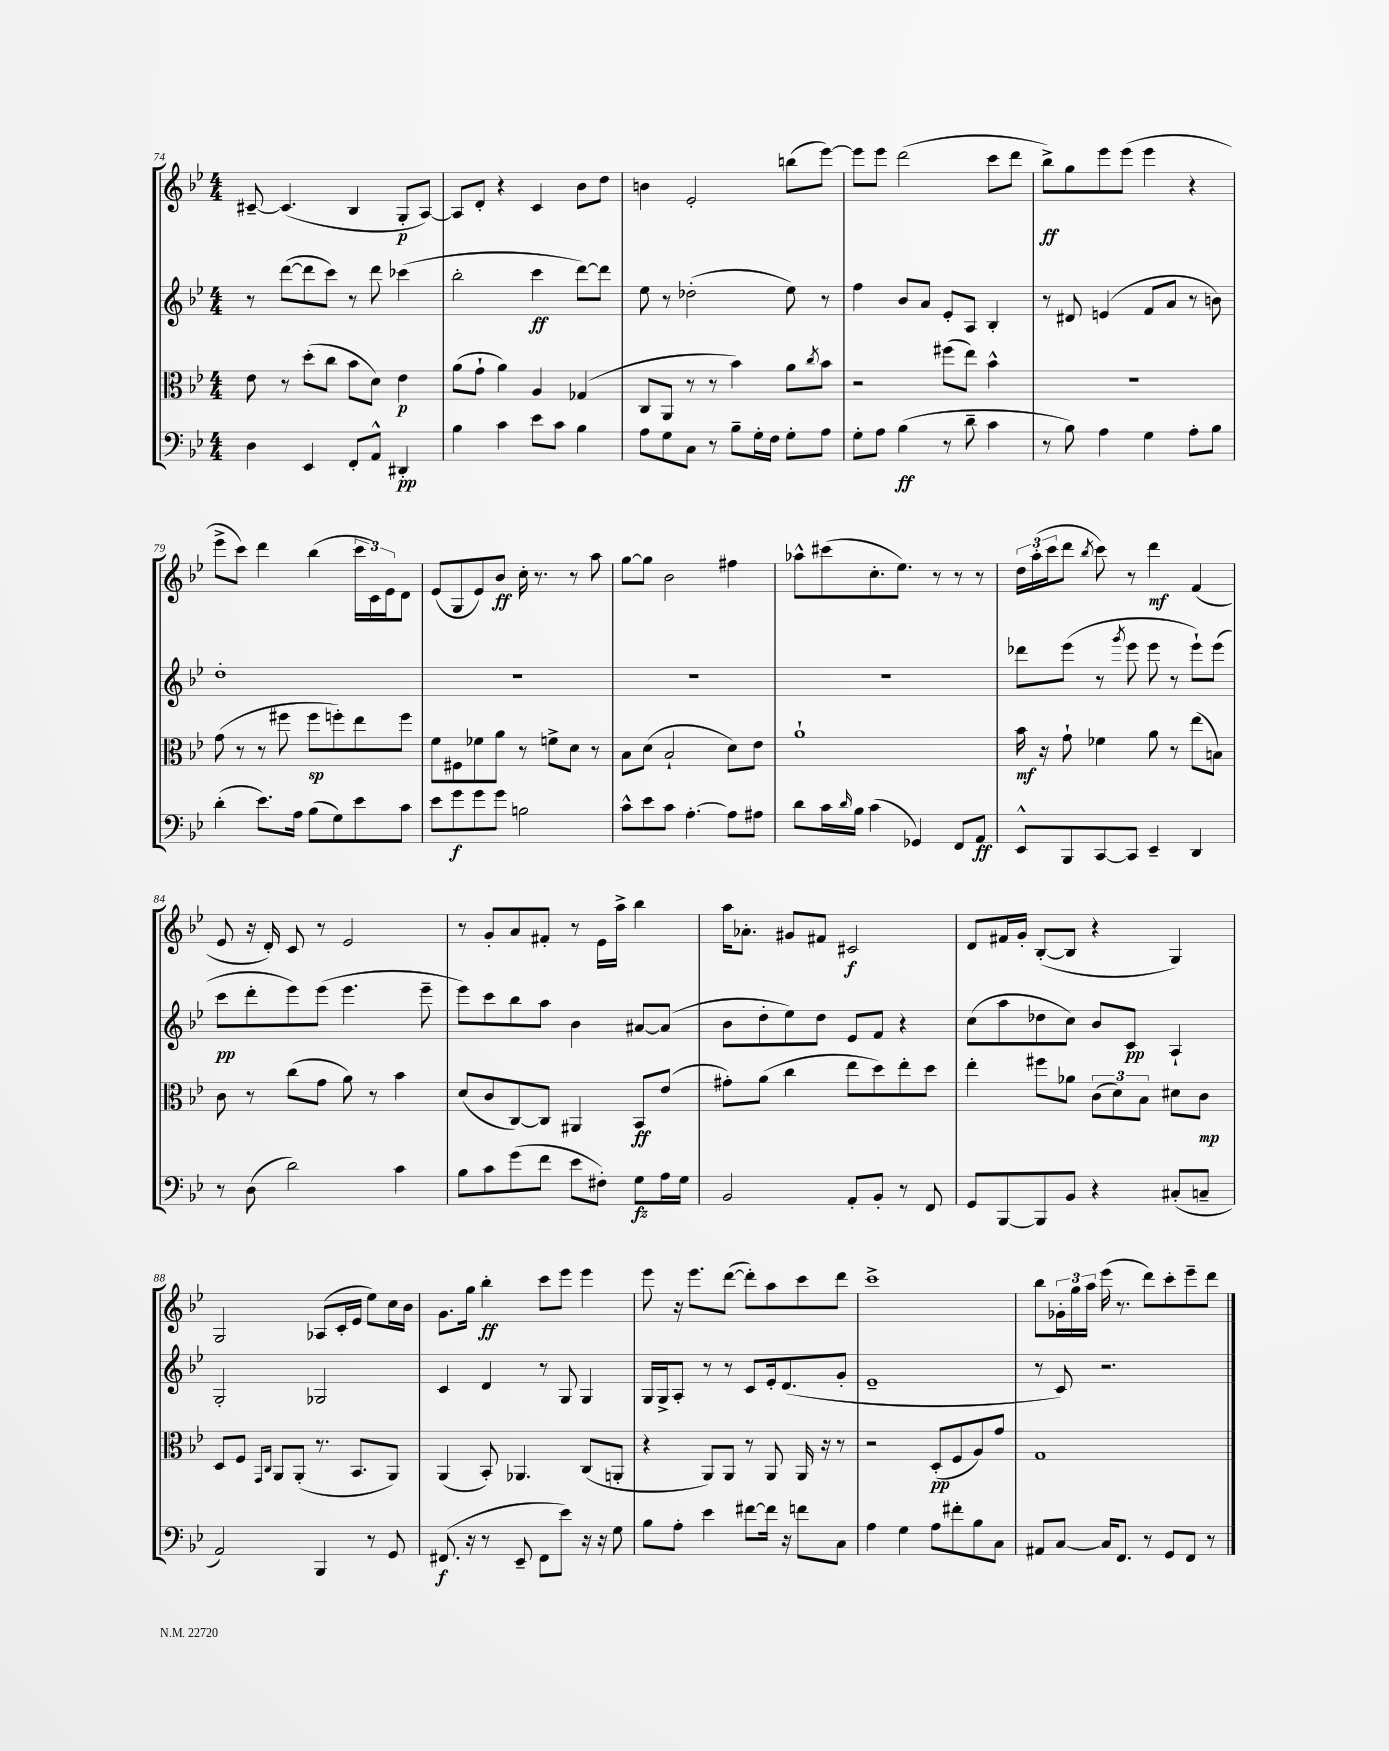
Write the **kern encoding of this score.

**kern	**dynam	**kern	**dynam	**kern	**dynam	**kern	**dynam
*part4	*part4	*part3	*part3	*part2	*part2	*part1	*part1
*staff4	*staff4	*staff3	*staff3	*staff2	*staff2	*staff1	*staff1
*clefF4	*	*clefC3	*	*clefG2	*	*clefG2	*
*k[b-e-]	*	*k[b-e-]	*	*k[b-e-]	*	*k[b-e-]	*
*M4/4	*	*M4/4	*	*M4/4	*	*M4/4	*
=74	=74	=74	=74	=74	=74	=74	=74
4D\	.	8e-\	.	8r	.	[8c#X~/	.
.	.	8r	.	([8ddd\L	.	(4.c#/]	.
4EE-/	.	(8dd'\L	.	8ddd\]	.	.	.
.	.	8cc\J	.	8ccc\J)	.	.	.
8FF'/L	.	8b-\L	.	8r	.	4B-/	.
8AA^^/J	.	8d\J)	.	8ddd\	.	.	.
4DD#X'/	pp	4e-\	p	(4ccc-X\	.	8G'/L	p
.	.	.	.	.	.	[8A/J)	.
=75	=75	=75	=75	=75	=75	=75	=75
4B-\	.	(8a\L	.	2bb-'\	.	8A/L]	.
.	.	8g`\J	.	.	.	8d'/J	.
4c\	.	4a\)	.	.	.	4r	.
8e-\L	.	4A/	.	4ccc\	ff	4c/	.
8c\J	.	.	.	.	.	.	.
4B-\	.	(4G-X/	.	[8ddd\L)	.	8b-\L	.
.	.	.	.	8ddd\J]	.	8dd\J	.
=76	=76	=76	=76	=76	=76	=76	=76
8A\L	.	8C/L	.	8ee-\	.	4bn\	.
8G\	.	8AA/J	.	8r	.	.	.
8C\J	.	8r	.	(2dd-X'\	.	2e-'/	.
8r	.	8r	.	.	.	.	.
8B-~\L	.	4b-\)	.	.	.	.	.
16G'\L	.	.	.	.	.	.	.
16F\JJ	.	.	.	.	.	.	.
8G'\L	.	8a\L	.	8ee-\)	.	(8bbn\L	.
.	.	8qcc/	.	.	.	.	.
8A\J	.	8b-\J	.	8r	.	[8eee-\J)	.
=77	=77	=77	=77	=77	=77	=77	=77
8G'\L	.	2r	.	4ff\	.	8eee-\L]	.
8A\J	.	.	.	.	.	8eee-\J	.
(4B-\	ff	.	.	8b-/L	.	(2ddd\	.
.	.	.	.	8a/J	.	.	.
8r	.	(8ff#X\L	.	8e-'/L	.	.	.
8d~\	.	8ee-\J)	.	8A/J	.	.	.
4c\	.	4b-^^\	.	4B-'/	.	8ccc\L	.
.	.	.	.	.	.	8ddd\J	.
=78	=78	=78	=78	=78	=78	=78	=78
8r	.	1r	.	8r	.	8bb-^\L)	ff
8B-\)	.	.	.	8d#X/	.	8gg\	.
4A\	.	.	.	(4en/	.	8eee-\	.
.	.	.	.	.	.	(8eee-\J	.
4G\	.	.	.	8f/L	.	4eee-\	.
.	.	.	.	8a/J	.	.	.
8A'\L	.	.	.	8r	.	4r	.
8B-\J	.	.	.	8bn\)	.	.	.
!!LO:LB:g=z
=79	=79	=79	=79	=79	=79	=79	=79
(4d'\	.	(8g\	.	1dd'	.	8eee-^\L	.
.	.	8r	.	.	.	8ccc\J)	.
8.e-\L)	.	8r	.	.	.	4ddd\	.
.	.	8ff#X\	.	.	.	.	.
16A\Jk	.	.	.	.	.	.	.
(8B-\L	.	8ff#\L	sp	.	.	(4bb-\	.
8G\)	.	8ffn'\)	.	.	.	.	.
8e-\	.	8ee-\	.	.	.	24ccc\LL	.
.	.	.	.	.	.	24c\)	.
.	.	.	.	.	.	24e-\J	.
8c\J	.	8ff\J	.	.	.	8d\J	.
=80	=80	=80	=80	=80	=80	=80	=80
8e-\L	.	8f\L	.	1r	.	(8e-/L	.
8g\	f	8F#X\	.	.	.	8G/	.
8g\	.	8f-X\	.	.	.	8e-/)	.
8g\J	.	8a\J	.	.	.	8b-/J	ff
2Bn\	.	8r	.	.	.	16cc'\	.
.	.	.	.	.	.	8.r	.
.	.	8fn^\L	.	.	.	.	.
.	.	8d\J	.	.	.	8r	.
.	.	8r	.	.	.	8aa\	.
=81	=81	=81	=81	=81	=81	=81	=81
8c^^\L	.	8B-\L	.	1r	.	[8gg\L	.
8e-\	.	(8d\J	.	.	.	8gg\J]	.
8c\J	.	2B-`/	.	.	.	2b-\	.
[4.A'\	.	.	.	.	.	.	.
8A\L]	.	8d\L)	.	.	.	4ff#X\	.
8A#X\J	.	8e-\J	.	.	.	.	.
=82	=82	=82	=82	=82	=82	=82	=82
8d\L	.	1a`	.	1r	.	8aa-X^^\L	.
16c\L	.	.	.	.	.	(8ccc#X\	.
16qqd/	.	.	.	.	.	.	.
16B-\JJ	.	.	.	.	.	.	.
(4c\	.	.	.	.	.	8.cc'\	.
.	.	.	.	.	.	8.ee-\J)	.
4GG-X/)	.	.	.	.	.	.	.
.	.	.	.	.	.	8r	.
8FF/L	.	.	.	.	.	8r	.
8AA/J	ff	.	.	.	.	8r	.
=83	=83	=83	=83	=83	=83	=83	=83
8EE-^^/L	.	16b-\	mf	8ddd-X\L	.	24dd\LL	.
.	.	.	.	.	.	(24aa'\	.
.	.	16r	.	.	.	.	.
.	.	.	.	.	.	24ccc\J	.
8BBB-/	.	8g`\	.	(8eee-\J	.	8ddd\J	.
.	.	.	.	.	.	8qbb-/	.
[8CC/	.	4f-X\	.	8r	.	8ccc\)	.
.	.	.	.	8qggg/	.	.	.
8CC/J]	.	.	.	8eee-\	.	8r	.
4EE-~/	.	8a\	.	8eee-\	.	4ddd\	mf
.	.	8r	.	8r	.	.	.
4DD/	.	(8ee-\L	.	8eee-`\L)	.	(4f/	.
.	.	8Bn\J)	.	(8eee-\J	.	.	.
!!LO:LB:g=z
=84	=84	=84	=84	=84	=84	=84	=84
8r	.	8c\	.	8ccc\L	pp	8e-/	.
(8D\	.	8r	.	8ddd'\	.	16r	.
.	.	.	.	.	.	16d'/)	.
2d\)	.	(8cc\L	.	8eee-\)	.	8c/	.
.	.	8g\J	.	(8eee-\J	.	8r	.
.	.	8a\)	.	4.eee-\	.	2e-/	.
.	.	8r	.	.	.	.	.
4c\	.	4b-\	.	.	.	.	.
.	.	.	.	8eee-~\	.	.	.
=85	=85	=85	=85	=85	=85	=85	=85
8B-\L	.	(8d/L	.	8eee-\L)	.	8r	.
8c\	.	8c/	.	8ccc\	.	8g'/L	.
(8g\	.	[8C/)	.	8bb-\	.	8a/	.
8f\J	.	8C/J]	.	8aa\J	.	8f#X'/J	.
8e-\L	.	4AA#X/	.	4b-\	.	8r	.
8F#X'\J)	.	.	.	.	.	16e-\LL	.
.	.	.	.	.	.	16aa^\JJ	.
8G\L	fz	8BB-/L	ff	[8a#X/L	.	4bb-\	.
16A\L	.	(8e-/J	.	(8a#/J]	.	.	.
16G\JJ	.	.	.	.	.	.	.
=86	=86	=86	=86	=86	=86	=86	=86
2BB-/	.	8g#X'\L)	.	8b-\L	.	16aa\KL	.
.	.	.	.	.	.	8.a-X'\J	.
.	.	(8a\J	.	8dd'\	.	.	.
.	.	4cc\	.	8ee-\)	.	8g#X/L	.
.	.	.	.	8dd\J	.	8f#X/J	.
8AA'/L	.	8ee-\L	.	8e-/L	.	2c#X/	f
8BB-'/J	.	8dd\)	.	8f/J	.	.	.
8r	.	8ee-'\	.	4r	.	.	.
8FF/	.	8dd\J	.	.	.	.	.
=87	=87	=87	=87	=87	=87	=87	=87
8GG/L	.	4ee-'\	.	(8cc\L	.	8d/L	.
[8BBB-/	.	.	.	8aa\	.	16f#X/L	.
.	.	.	.	.	.	16g'/JJ	.
8BBB-/]	.	8ff#X\L	.	8dd-X\	.	([8B-'/L	.
8BB-/J	.	8a-X\J	.	8cc\J)	.	8B-/J]	.
4r	.	(12c\L	.	8b-/L	.	4r	.
.	.	12d\)	.	.	.	.	.
.	.	.	.	8c/J	pp	.	.
.	.	12B-\J	.	.	.	.	.
(8C#X'/L	.	8d#X\L	.	4A`/	.	4G/)	.
8Cn~/J	.	8c\J	mp	.	.	.	.
!!LO:LB:g=z
=88	=88	=88	=88	=88	=88	=88	=88
2AA/)	.	8D/L	.	2G'/	.	2G/	.
.	.	8F/J	.	.	.	.	.
.	.	16qqGG/LL	.	.	.	.	.
.	.	16qqC/JJ	.	.	.	.	.
.	.	8AA/L	.	.	.	.	.
.	.	(8AA'/J	.	.	.	.	.
4BBB-/	.	8.r	.	2G-X/	.	(8A-X/L	.
.	.	.	.	.	.	16c'/L	.
.	.	8.BB-/L	.	.	.	16e-/JJ	.
8r	.	.	.	.	.	8ee-\L)	.
8GG/	.	8AA/J)	.	.	.	16cc\L	.
.	.	.	.	.	.	16b-\JJ	.
=89	=89	=89	=89	=89	=89	=89	=89
(8.FF#X/	f	(4AA/	.	4c/	.	8.g\L	.
16r	.	.	.	.	.	16gg\Jk	.
8r	.	8BB-'/)	.	4d/	.	4bb-'\	ff
8EE-~/	.	4.AA-X/	.	.	.	.	.
8FF#\L	.	.	.	8r	.	8ccc\L	.
8e-\J)	.	.	.	8G/	.	8eee-\J	.
16r	.	(8C/L	.	4G/	.	4eee-\	.
16r	.	.	.	.	.	.	.
8G\	.	8AAn'/J	.	.	.	.	.
=90	=90	=90	=90	=90	=90	=90	=90
8B-\L	.	4r	.	16G/LL	.	8eee-\	.
.	.	.	.	16G^/J	.	.	.
8A'\J	.	.	.	8A'/J	.	16r	.
.	.	.	.	.	.	8.eee-\L	.
4e-\	.	8AA/L)	.	8r	.	.	.
.	.	8AA/J	.	8r	.	([8ddd\J	.
[8f#X\L	.	8r	.	8c/L	.	8ddd'\L])	.
16f#\Jk]	.	8AA/	.	16e-'/k	.	8aa\	.
16r	.	.	.	(8.d/	.	.	.
8fn\L	.	16AA/	.	.	.	8ccc\	.
.	.	16r	.	.	.	.	.
8C\J	.	8r	.	8g'/J	.	8ddd\J	.
=91	=91	=91	=91	=91	=91	=91	=91
4A\	.	2r	.	1e-~	.	1ccc^	.
4G\	.	.	.	.	.	.	.
8A\L	.	(8D'/L	pp	.	.	.	.
8f#X'\	.	8F/	.	.	.	.	.
8B-\	.	8A/)	.	.	.	.	.
8C\J	.	8g/J	.	.	.	.	.
=92	=92	=92	=92	=92	=92	=92	=92
8AA#X/L	.	1G	.	8r	.	8bb-\L	.
[8C/J	.	.	.	8c/)	.	24g-X'\L	.
.	.	.	.	.	.	24gg\	.
.	.	.	.	.	.	24aa\JJ	.
16C/KL]	.	.	.	2.r	.	(16eee-\	.
8.FF/J	.	.	.	.	.	8.r	.
8r	.	.	.	.	.	8ddd\L)	.
8GG/L	.	.	.	.	.	8ccc'\	.
8FF/J	.	.	.	.	.	8eee-~\	.
8r	.	.	.	.	.	8ddd\J	.
==	==	==	==	==	==	==	==
*-	*-	*-	*-	*-	*-	*-	*-
